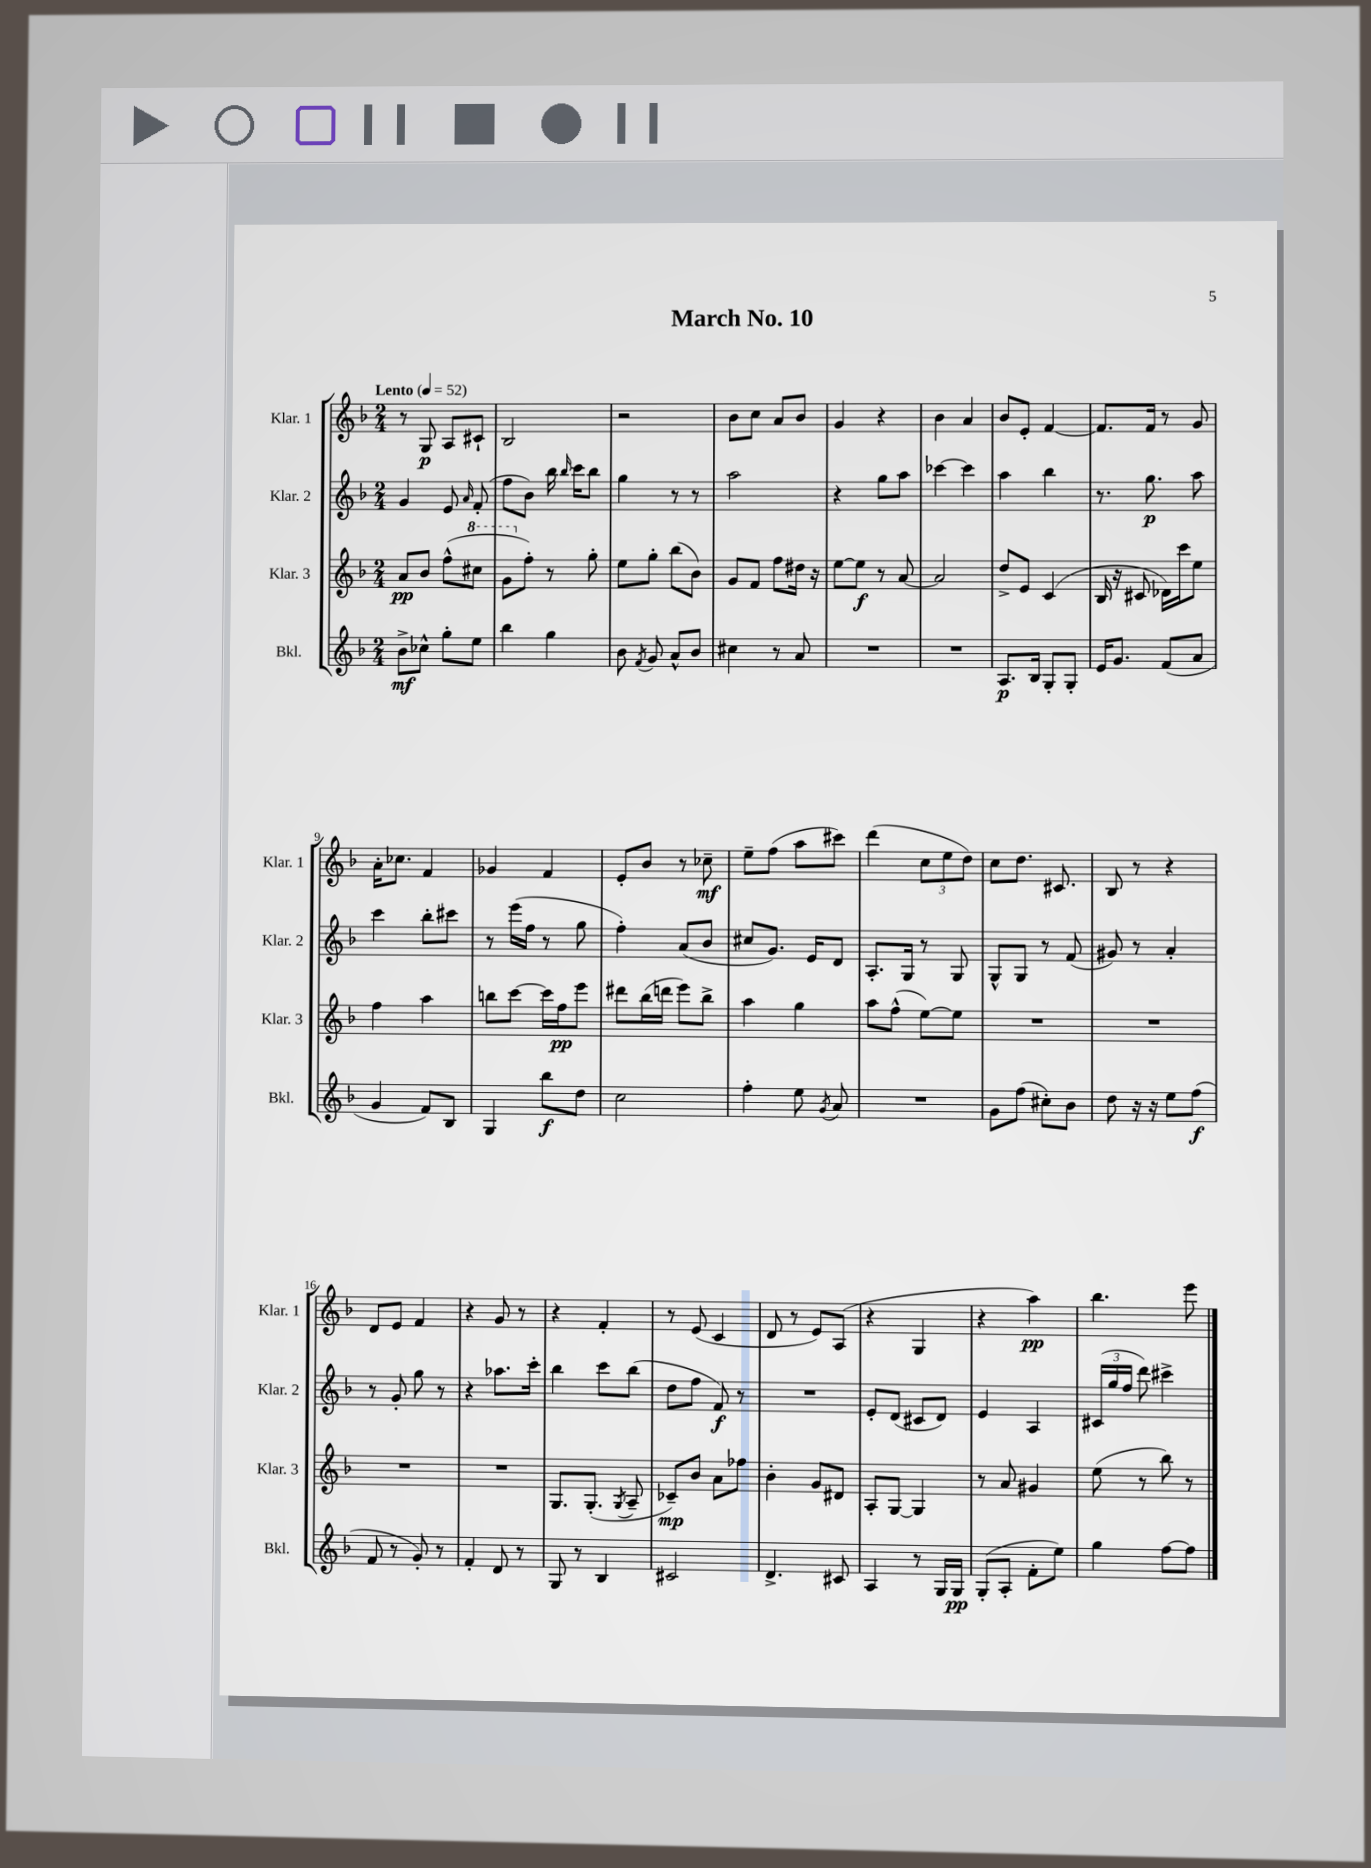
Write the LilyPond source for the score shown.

\header { title = "March No. 10" }
<<
\new StaffGroup <<
\new Staff = "s0" \with { instrumentName = "Klar. 1" shortInstrumentName = "Klar. 1" } {
    \clef treble \key f \major \numericTimeSignature \time 2/4 \tempo "Lento" 4 = 52
    \autoBeamOff r8 g8\p a8[ cis'8]-! |
    bes2 |
    r2 |
    bes'8[ c''8] a'8[ bes'8] |
    g'4 r4 |
    bes'4 a'4 |
    bes'8[ e'8]-. f'4~ |
    f'8.[ f'16] r8 g'8 |
    a'16[-. ces''8.] f'4 |
    ges'4 f'4 |
    e'8[-. bes'8] r8 ces''8--\mf |
    e''8[-- f''8]( a''8[ cis'''8]) |
    d'''4( \tuplet 3/2 { c''8[ e''8 d''8]) } |
    c''8[ d''8.] cis'8. |
    bes8 r8 r4 |
    d'8[ e'8] f'4 |
    r4 g'8 r8 |
    r4 f'4-. |
    r8 e'8( c'4 |
    d'8 r8 e'8[) a8]( |
    r4 g4 |
    r4 a''4\pp) |
    bes''4. e'''8 \bar "|." |
}
\new Staff = "s1" \with { instrumentName = "Klar. 2" shortInstrumentName = "Klar. 2" } {
    \clef treble \key f \major \numericTimeSignature \time 2/4
    \autoBeamOff g'4 e'8 \grace { a'16 } f'8-.( |
    f''8[ bes'8]) bes''16 \grace { bes''16 } c'''16[ bes''8] |
    g''4 r8 r8 |
    a''2 |
    r4 g''8[ a''8] |
    ces'''4~ ces'''4 |
    a''4 bes''4 |
    r8. g''8.\p a''8 |
    c'''4 bes''8[-. cis'''8] |
    r8 e'''16[( f''16] r8 g''8 |
    f''4-.) a'8[( bes'8] |
    cis''8[ g'8.]) e'16[ d'8] |
    a8.[-. g16] r8 g8 |
    g8[-^ g8] r8 f'8( |
    gis'8) r8 a'4-. |
    r8 g'8-. g''8 r8 |
    r4 aes''8.[ c'''16]-. |
    bes''4 c'''8[ bes''8]( |
    d''8[ f''8] f'8\f) r8 |
    R2 |
    e'8[-. d'8]( cis'8[ d'8]) |
    e'4 a4 |
    \tuplet 3/2 { cis'16[( g''16 f''16] } d'''8) cis'''4-> \bar "|." |
}
\new Staff = "s2" \with { instrumentName = "Klar. 3" shortInstrumentName = "Klar. 3" } {
    \clef treble \key f \major \numericTimeSignature \time 2/4
    \autoBeamOff a'8[\pp bes'8] f''8[-^( \ottava #1 cis'''8] |
    g''8[ \ottava #0 f''8]-.) r8 g''8-. |
    e''8[ g''8]-. bes''8[( bes'8]) |
    g'8[ f'8] f''8[ dis''16] r16 |
    e''8[~ e''8]\f r8 a'8~ |
    a'2 |
    d''8[-> e'8] c'4( |
    bes16 r16 cis'8 des'16[) c'''16 e''8] |
    f''4 a''4 |
    b''8[ c'''8]~ c'''16[ f''16\pp e'''8] |
    dis'''8[ bes''16( d'''16] e'''8[) bes''8]-> |
    a''4 g''4 |
    a''8[ f''8]-^( e''8[~) e''8] |
    R2 |
    R2 |
    R2 |
    R2 |
    g8.[ g8.]-.( \acciaccatura { g8 } a8-- |
    ces'8[--\mp) bes'8] a'8[ fes''8] |
    bes'4-. g'8[ dis'8] |
    a8[-. g8]~ g4 |
    r8 a'8 gis'4 |
    e''8( r8 bes''8) r8 \bar "|." |
}
\new Staff = "s3" \with { instrumentName = "Bkl." shortInstrumentName = "Bkl." } {
    \clef treble \key f \major \numericTimeSignature \time 2/4
    \autoBeamOff bes'8[->\mf ces''8]-^ g''8[-. e''8] |
    bes''4 g''4 |
    bes'8 \acciaccatura { f'8 } g'8 a'8[-^ bes'8] |
    cis''4 r8 a'8 |
    R2 |
    R2 |
    a8.[\p bes16] g8[-. g8]-. |
    e'16[ g'8.] f'8[( a'8] |
    g'4 f'8[) bes8] |
    g4 bes''8[\f d''8] |
    c''2 |
    f''4-. e''8 \acciaccatura { g'8 } a'8 |
    R2 |
    g'8[ f''8]( cis''8[-.) bes'8] |
    d''8 r16 r16 e''8[ f''8]\f( |
    f'8 r8 g'8-.) r8 |
    f'4-. d'8 r8 |
    g8 r8 bes4 |
    cis'2 |
    d'4.-> cis'8 |
    a4 r8 g16[ g16]\pp |
    g8[-.( a8]-. f'8[-. e''8]) |
    g''4 f''8[~ f''8] \bar "|." |
}
>>
>>
